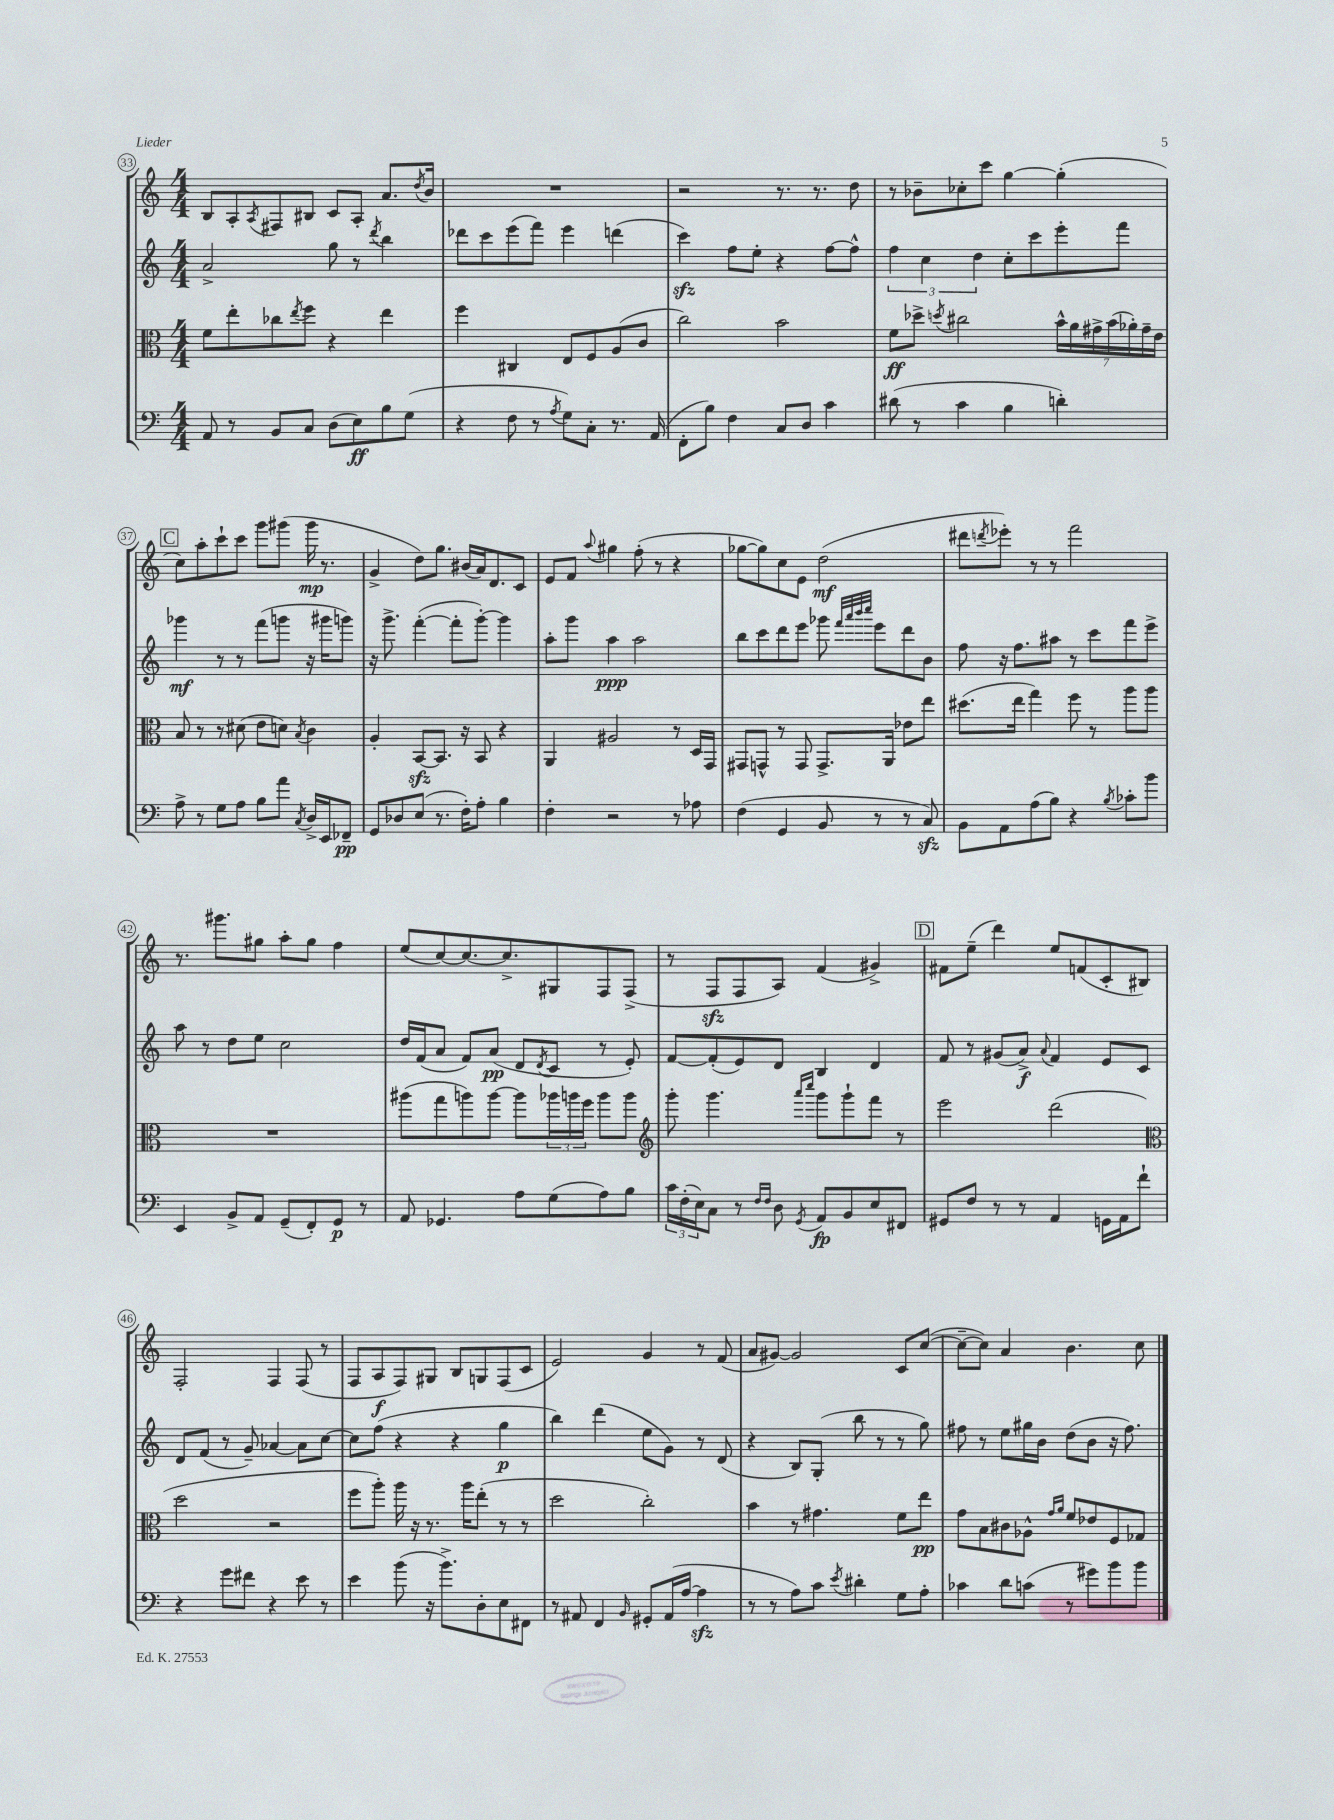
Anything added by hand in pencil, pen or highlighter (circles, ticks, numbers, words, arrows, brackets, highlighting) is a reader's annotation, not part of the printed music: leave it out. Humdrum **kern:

**kern	**kern	**kern	**kern
*staff4	*staff3	*staff2	*staff1
*clefF4	*clefC3	*clefG2	*clefG2
*k[]	*k[]	*k[]	*k[]
*M4/4	*M4/4	*M4/4	*M4/4
8AA/	8f\L	2a^/	8B/L
8r	8ee'\	.	8A'/
.	.	.	8qA/
8BB/L	8cc-\	.	8F#/
.	8qee/	.	.
8C/J	8ff\J	.	8B#/J
(8D\L	4r	8gg\	8c/L
8E\)	.	8r	8A'/J
.	.	8qddd/	.
8B\	4ee\	4bb\	8.a/L
(8G\J	.	.	.
.	.	.	8qdd/
.	.	.	16b/Jk
=	=	=	=
4r	4ff\	8ddd-\L	1r
.	.	8ccc\	.
8F\	4C#/	(8eee\	.
8r	.	8fff\J)	.
8qA/	.	.	.
8G\L)	8E/L	4eee\	.
8C'\J	8F/	.	.
8.r	(8A/	(4ddd\	.
.	8c/J	.	.
(16AA/	.	.	.
=	=	=	=
8FF'\L	2cc\)	4ccc\)	2r
8B\J)	.	.	.
4F\	.	8ff\L	.
.	.	8ee'\J	.
8C/L	2b\	4r	8.r
8D/J	.	.	.
.	.	.	8.r
4c\	.	[8ff\L	.
.	.	8ff^^\]J	8dd\
=	=	=	=
(8d#\	8f\L	6ff\	8r
8r	8dd-^\J	.	8b-~\L
.	.	6cc\	.
.	8qdd/	.	.
4c\	2cc#\	.	8cc-'\
.	.	6dd\	.
.	.	.	8ccc\J
4B\	.	8cc'\L	[4gg\
.	.	8ccc\	.
4d'\)	28b^^\LL	8eee'\	(4gg'\]
.	28a\	.	.
.	28g#^\	.	.
.	(28b\	.	.
.	.	8fff\J	.
.	28a-'\)	.	.
.	28g#~\	.	.
.	28e\JJ	.	.
=	=	=	=
8A^\	8B/	4ggg-\	8cc\L)
8r	8r	.	8aa'\
8G\L	8r	8r	8ccc`\
8A\J	(8d#\	8r	8ccc\J
8B\L	8e\L	(8fff\L	8ggg\L
8a\J	8d\J)	8ggg\J	(8ggg#\J
8qC/	8qB/	.	.
16D^/LL	4c\	16r	16ggg#\
16EE/J	.	16ggg#\LK	8.r
8FF-~/J	.	8ggg\J)	.
=	=	=	=
8GG/L	4A'/	16r	4g^/
.	.	8.ggg^\	.
8D-/	.	.	.
(8E/J	[8BB/L	([4fff'\	8dd\L)
8.r	8.BB/]J	.	8.gg\J
.	.	8fff'\]L	.
16F'\LK)	16r	.	(16b#/LL
8A'\J	8BB/	[8ggg'\J)	16a/J)
.	.	.	8.d/
4B\	4r	4ggg\]	.
.	.	.	8c/J
=	=	=	=
4F'\	4AA/	8aa'\L	8e/L
.	.	8ggg\J	8f/J
.	.	.	8qqaa/
2r	2A#/	4aa\	4gg#\
.	.	2aa\	(8ff'\
.	.	.	8r
8r	8r	.	4r
8A-\	16D/LL	.	.
.	16GG/JJ	.	.
=	=	=	=
(4F\	8GG#/L	8bb\L	[8gg-\L
.	8GG^^/J	8ccc\	8gg-\])
4GG/	8r	8ddd\	8cc\
.	8GG/	8eee\J	8e\J
8BB/	8.GG^/L	8ggg-\	(2dd\
.	.	32qqfff/LLL	.
.	.	32qqaaa/	.
.	.	32qqbbb/	.
.	.	32qqcccc/JJJ	.
8r	.	8eee\L	.
.	16AA/Jk	.	.
8r	8e-\L	8ddd\	.
8C/)	8ee\J	8b\J	.
=	=	=	=
8BB\L	(8.dd#\L	8ff\	8ddd#\L
.	.	.	8qddd/
8AA\	.	16r	8eee-'\J)
.	16ee\Jk	8.ff\L	.
(8A\	4gg\)	.	8r
8B\J)	.	8aa#\J	8r
4r	8ff\	8r	2fff\
.	8r	8ccc\L	.
8qB/	.	.	.
8c-'\L	8aa\L	8fff\	.
8b\J	8aa\J	8eee^\J	.
=	=	=	=
4EE/	1r	8aa\	8.r
.	.	8r	.
.	.	.	8.ggg#\L
8BB^/L	.	8dd\L	.
8AA/J	.	8ee\J	8gg#\J
(8GG~/L	.	2cc\	8aa'\L
8FF'/)	.	.	8gg#\J
8GG/J	.	.	4ff\
8r	.	.	.
=	=	=	=
8AA/	(8aa#\L	16dd/LL	(8ee/L
.	.	(16f/J	.
4.GG-/	8gg\	8a/J	[8cc/)
.	8aa\)	8f/L)	8.cc/_
.	[8aa\J	(8a/J	.
.	.	.	8.cc^/]
8A\L	8aa\]L	8d/L	.
.	.	8qd/	.
(8G\	24aa-\L	8c/J	8G#/
.	24aa\	.	.
.	24ff\JJ	.	.
8A\)	8aa\L	8r	8F/
8B\J	8aa\J	8e'/)	(8F^/J
=	=	=	=
*	*clefG2	*	*
24c\LL	8ggg'\	[8f/L	8r
(24F'\	.	.	.
24E\J)	.	.	.
8C\J	4.ggg\	(8f'/]	8F/L
8r	.	8e/)	8F/
16qqF/LL	.	.	.
16qqF/JJ	.	.	.
8D\	.	8d/J	8A/J)
.	16qqaaa/LL	.	.
8qGG/	16qqcccc/JJ	.	.
8AA/L	8ggg\L	4B/	(4f/
8BB/	8ggg`\	.	.
8E/	8fff\J	4d/	4g#^/)
8FF#/J	8r	.	.
=	=	=	=
8GG#/L	2eee\	8f/	8f#\L
8F/J	.	8r	(8ee~\J
8r	.	(8g#/L	4ddd\)
8r	.	8a^/J)	.
.	.	8qqa/	.
4AA/	(2ddd\	4f/	8ee/L
.	.	.	(8f/
16GG\LL	.	8e/L	8c'/
16AA\J	.	.	.
8f`\J	.	8c/J	8B#/J)
=	=	=	=
*	*clefC3	*	*
4r	2dd\	8d/L	2F'/
.	.	(8f/J	.
8g\L	.	8r	.
8f#\J	.	8g~/)	.
4r	2r	[4a-/	4F/
8e\	.	8a-\]L	(8F/
8r	.	[8cc\J	8r
=	=	=	=
4e\	8ff\L	8cc\]L	8F/L
.	8aa'\J)	(8ff\J	8A/
(8b\	16aa\	4r	8F/)
.	16r	.	.
16r	8.r	.	8G#/J
8.b^\L)	.	.	.
.	.	4r	8B/L
.	16aa\LK	.	.
8D'\	(8ee'\J	.	8G/
8E\	8r	4gg\	(8F/
8FF#\J	8r	.	8c/J
=	=	=	=
8r	2dd\	4bb\)	2e/)
8AA#/	.	.	.
4FF/	.	(4ddd\	.
16qqBB/	.	.	.
8GG#'/L	2cc'\)	8ee\L	4g/
(16AA#/L	.	8g\J)	.
[16A/JJ	.	.	.
4A\]	.	8r	8r
.	.	(8d/	(8f/
=	=	=	=
8r	4b\	4r	8a/L
8r	.	.	[8g#/J)
8A\L)	8r	8B/L)	2g#/]
8c\J	4.g#\	(8G'/J	.
8qe/	.	.	.
4d#'\	.	8bb\	.
.	.	8r	.
8G\L	8f\L	8r	8c/L
8A'\J	8ee\J	8gg\)	([8cc/J
=	=	=	=
4c-\	8g\L	8ff#\	8cc~\_L
.	8B\	8r	8cc\]J)
8d\L	8c#\	8ee\L	4a/
(8c\J	8A-^^\J	16gg#\L	.
.	.	16b\JJ	.
.	16qqg/LL	.	.
.	16qqa/JJ	.	.
8r	8f/L	(8dd\L	4.b\
8g#\L)	8e-/	8b\J	.
8b\	8F/	16r	.
.	.	8.ff#\)	.
8b\J	8G-/J	.	8cc\
==	==	==	==
*-	*-	*-	*-
